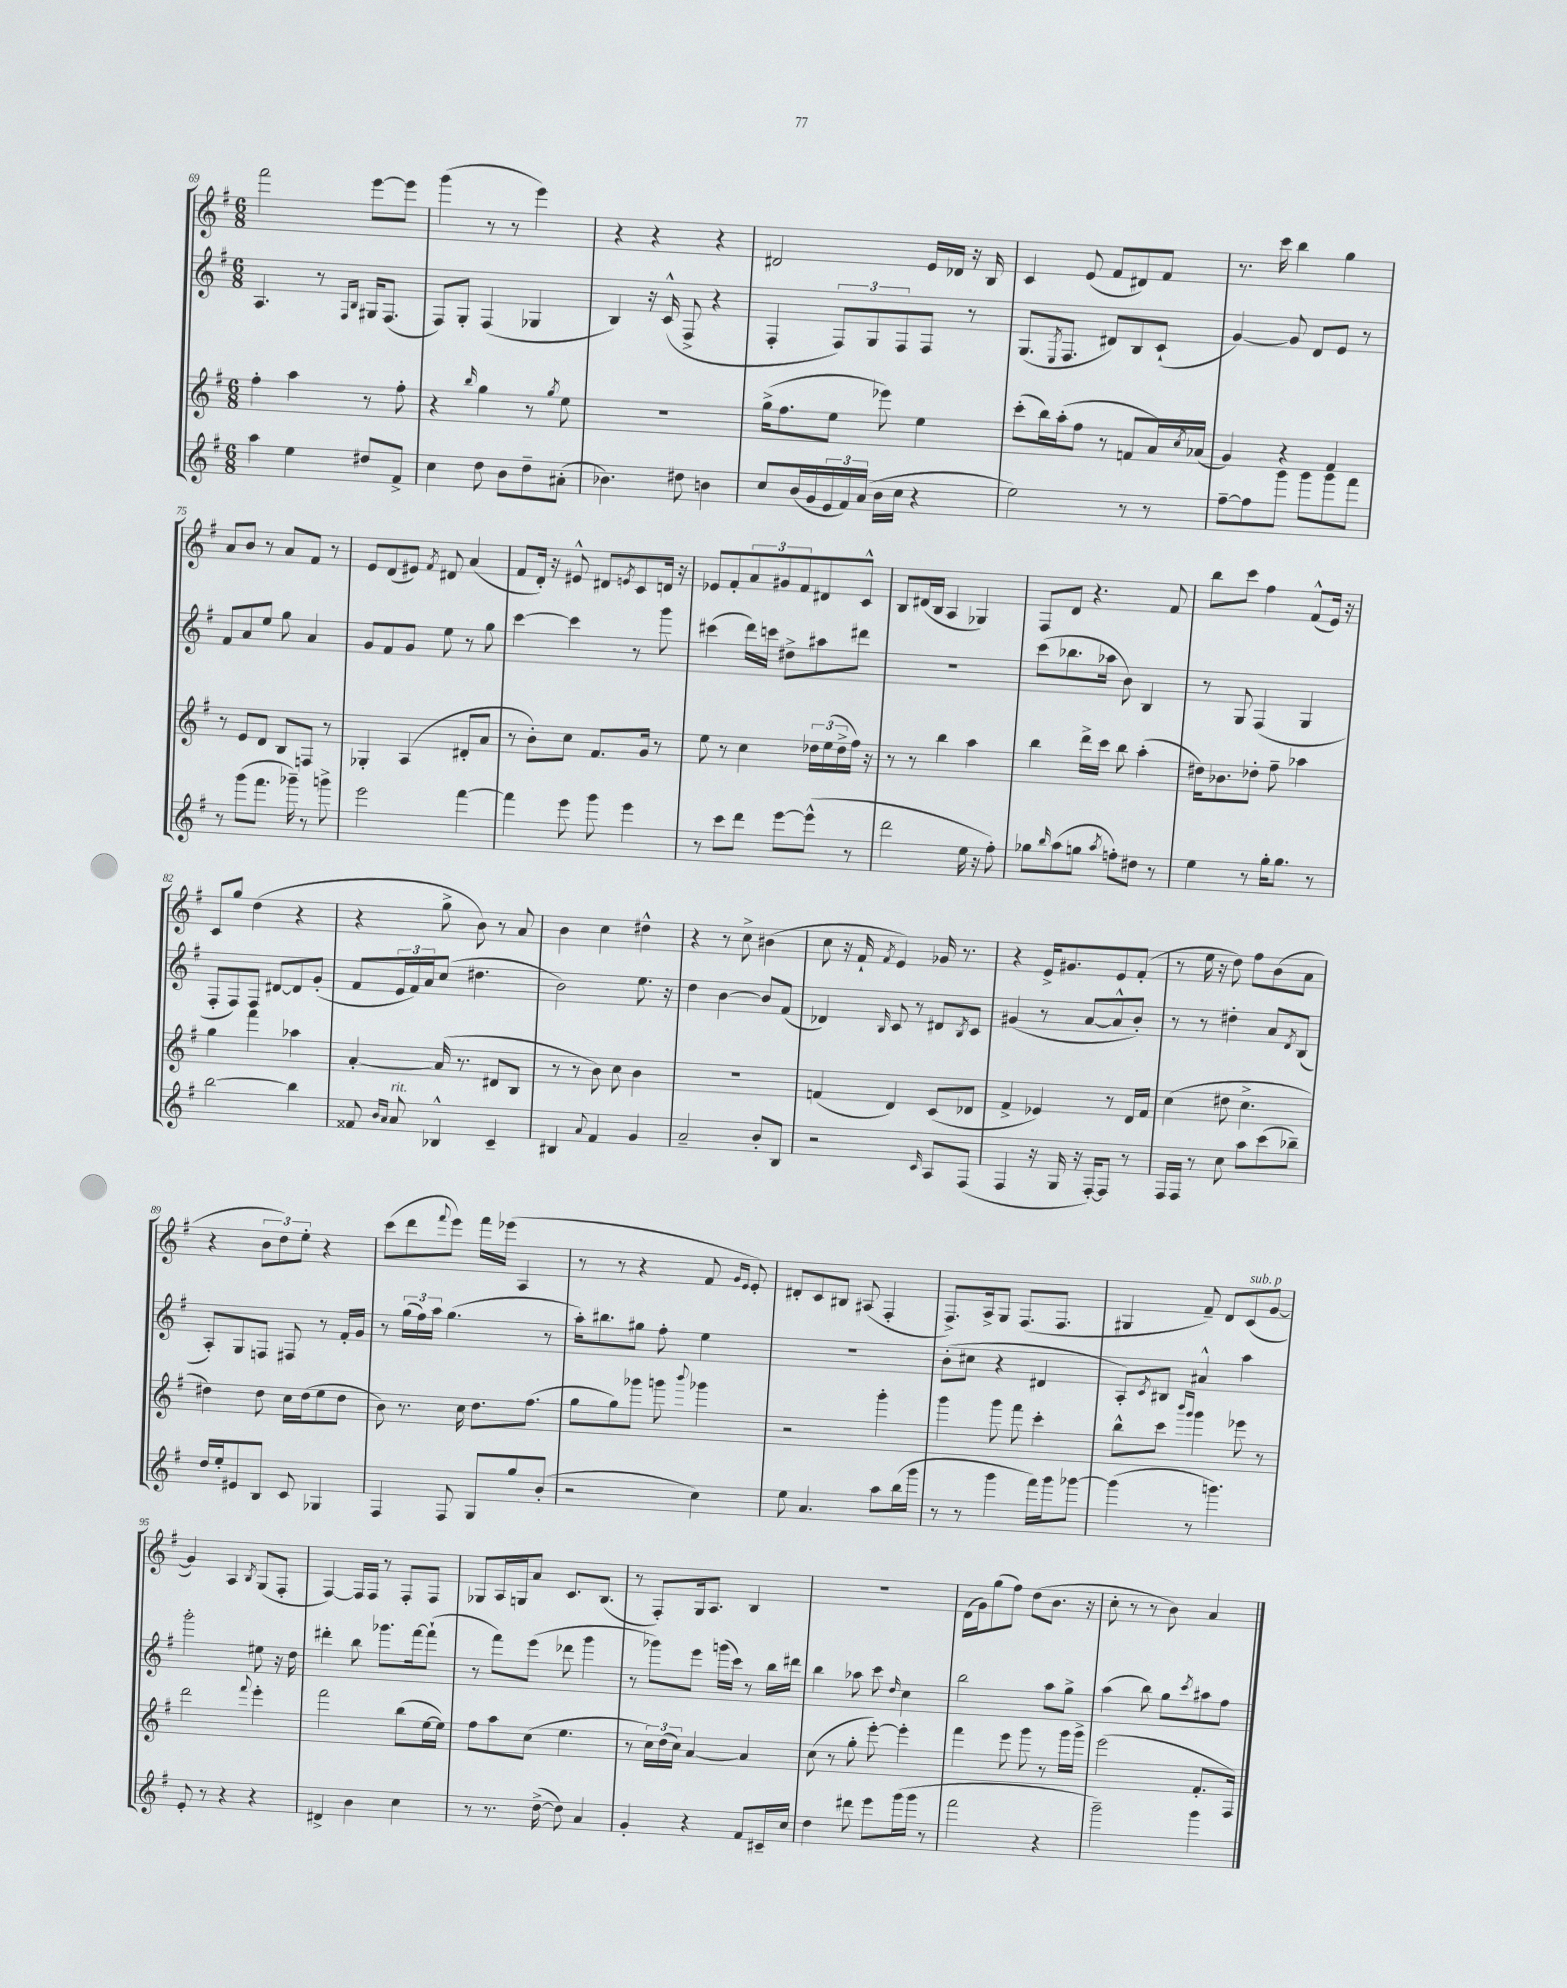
<<
\new StaffGroup <<
\new Staff = "s0" {
    \clef treble \key g \major \numericTimeSignature \time 6/8
    fis'''2 e'''8~ e'''8 |
    g'''4( r8 r8 e'''4) |
    r4 r4 r4 |
    dis'2 e'16 des'16 r16 b16 |
    c'4 e'8( fis'8 dis'8) fis'8 |
    r8. c'''16 b''4 g''4 |
    a'8 b'8 r8 a'8 fis'8 r8 |
    e'8 d'8( eis'8) \acciaccatura { fis'8 } dis'8 a'4( |
    fis'8 d'16-.) r16 eis'8-^ dis'8 \acciaccatura { e'8 } c'8 d'16 r16 |
    ees'8 fis'8-. \tuplet 3/2 { a'8 gis'8 fis'8 } dis'8 c'8-^ |
    b8 dis'16( b16 a4 ges4) |
    fis8 d'8 r4. fis'8 |
    b''8 c'''8 fis''4 fis'8-^( e'16) r16 |
    c'8 g''8 d''4( r4 |
    r4 g''8-> b'8) r8 a'8 |
    b'4 c''4 dis''4-^ |
    r4 r8 c''8-> bis'4( |
    c''8 r16 fis'16-! \acciaccatura { fis'8 } e'4) ges'16 r8. |
    r4 e'16-> gis'8. e'8 fis'8-.( |
    r8 e''16 r16 d''8) fis''8 b'8( a'8 |
    r4 \tuplet 3/2 { b'8 d''8) e''8-. } r4 |
    c'''8( d'''8 \appoggiatura { fis'''8 } e'''8) fis'''16 ees'''16( a4 |
    r8 r8 r4 fis'8 \grace { g'16 e'16 } e'8-.) |
    dis'8-. c'8 bis8 ais8( fis4-. |
    fis8.->) a16-> g8 fis8.( fis8. |
    gis4 fis'8--) d'8 c'8^\markup { \italic "sub. p" }( g'8~ |
    g'4) a4 \acciaccatura { b8 } g8( fis8-. |
    fis4~) fis16 fis16 r8 fis8-. fis8 |
    ges8 a16 g16 a'8 c'8. b8.( |
    r8 fis8-.) g16 a8. b4 |
    R2. |
    d'16( g'16) g''8( fis''8) d''8( b'8. r16 |
    c''8-. r8 r8 b'8) a'4 \bar "|." |
}
\new Staff = "s1" {
    \clef treble \key g \major \numericTimeSignature \time 6/8
    a4. r8 \grace { fis16 b16 } gis16 fis8.( |
    fis8) g8-. fis4( ges4 |
    b4) r16 c'16-^( fis8-> r4 |
    fis4-. \tuplet 3/2 { fis8) g8 fis8 } fis8 r8 |
    g8.( \acciaccatura { e8 } fis8. dis'8) b8 c'8-!( |
    g'4~) g'8 d'8 e'8 r8 |
    fis'8 a'8 e''8 g''8 a'4 |
    g'8 fis'8 g'8 e''8 r8 g''8 |
    c'''4~ c'''4 r8 g'''8 |
    cis'''4( d'''16) c'''16 dis''8-> ais''8 dis'''8 |
    R2. |
    c'''8( bes''8. aes''16 b'8) b4 |
    r8 g8 fis4( g4 |
    fis8-. fis8) fis8 dis'8~ dis'8 g'8-.( |
    fis'8 \tuplet 3/2 { e'16 fis'16) a'16 } c''8( dis''4. |
    b'2) e''8. r16 |
    d''4 b'4~ b'8 fis'8( |
    des'4) \grace { b16 } c'8 r8 dis'8 \acciaccatura { b8 } c'8 |
    gis'4( r8 a'8~ a'8-^ b'8-.) |
    r8 r8 dis''4-. a'8 \acciaccatura { d'8 } b8( |
    a8-.) g8 f8 fis8 r8 fis'16-. g'16 |
    r8 \tuplet 3/2 { g''16( fis''16) a''16 } g''4.( r8 |
    a''16-.) bis''8. gis''8 fis''8-. e''4 |
    R2. |
    b'8-.( cis''8 r4 dis'4 |
    a8-.) \acciaccatura { c'8 } bis8 ais'4-^ a''4 |
    g'''2-. eis''8 r16 d''16 |
    dis'''4-. b''8 ges'''8. fis'''16~ fis'''8-!( |
    r8 fis'''8) e'''8( des'''8 g'''4 |
    r8 ges'''8) e'''8 g'''16( c'''16) r8 b''16 dis'''16 |
    b''4 aes''8 c'''8 \grace { d''16 } c''4 |
    b''2 a''8 g''8-> |
    a''4( b''8) g''8 \acciaccatura { c'''8 } ais''8 fis''8 \bar "|." |
}
\new Staff = "s2" {
    \clef treble \key g \major \numericTimeSignature \time 6/8
    fis''4-. a''4 r8 fis''8-. |
    r4 \grace { b''16 } g''4 r8 \acciaccatura { g''8 } e''8 |
    R2. |
    g''16->( fis''8. e''8 ees'''8) e''4 |
    c'''8-.( b''16) a''16-.( fis''8 r8 f'8 a'16) \acciaccatura { c''8 } aes'16( |
    g'4) r4 fis'4 |
    r8 e'8 d'8 b8 f8 r8 |
    ges4-. a4( dis'8-. a'8 |
    r8 b'8-.) c''8 fis'8. g'16 r8 |
    e''8 r8 c''4 \tuplet 3/2 { des''16 e''16( des''16-> } fis''16) r16 |
    r8 r8 b''4 a''4 |
    b''4 d'''16-> c'''16 b''8 a''4-.( |
    dis''16) bes'8. des''8-. fis''8-- aes''4 |
    g''4 fis'''4 aes''4 |
    a'4~-. a'16( r8. dis'8 b8 |
    r8 r8 b'8) c''8 b'4 |
    R2. |
    f'4( d'4) c'8( des'8 |
    fis'4-> ees'4) r8 d'16 fis'16 |
    c''4( dis''8 c''4.-> |
    dis''4) dis''8 c''16 dis''16( e''8 dis''8 |
    b'8) r8. c''16 d''8. fis''8.( |
    g''8 g''8) ges'''8 g'''8 \appoggiatura { b'''8 } ges'''4 |
    r2 g'''4-. |
    g'''4 g'''8 fis'''8 c'''4-. |
    b''8-^ c'''8 \grace { b'''16 g'''16 } g'''4 ees'''8 r8 |
    d'''2 \appoggiatura { fis'''8 } e'''4-. |
    fis'''2 b''8( e''16~ e''16) |
    fis''8 a''8 c''8( e''4. |
    r8 \tuplet 3/2 { c''16) d''16( c''16) } a'4~ a'4 |
    c''8( r8 g''8-. e'''8~-.) e'''4-. |
    fis'''4 e'''8 g'''8 r8 g'''16 g'''16-> |
    e'''2( fis'8.-. fis16) \bar "|." |
}
\new Staff = "s3" {
    \clef treble \key g \major \numericTimeSignature \time 6/8
    a''4 e''4 dis''8 fis'8-> |
    c''4 d''8 b'8 d''8-- ais'8-.( |
    bes'4.) dis''8 b'4 |
    c''8 b'16( g'16 \tuplet 3/2 { e'16 fis'16) a'16( } b'16 c''16 r4 |
    e''2) r8 r8 |
    fis''8~-- fis''8 g'''8 g'''8 g'''8 fis'''8 |
    r8 g'''8( fis'''8. ges'''16--) r8 g'''8-> |
    e'''2 fis'''4~ |
    fis'''4 e'''8 g'''8 e'''4 |
    r8 c'''8 d'''8 e'''8~ e'''8-^( r8 |
    d'''2 e''16 r16 fis''8-.) |
    ges''8 \grace { b''16 } a''8( g''8 \acciaccatura { a''8 } f''8-.) dis''8 r8 |
    e''4 r8 g''16-. g''8. r8 |
    b''2~ b''4 |
    fisis'8 \grace { b'16 a'16 } a'8^\markup { \italic "rit." } bes4-^ c'4-- |
    bis4 \appoggiatura { a'8 } fis'4 g'4 |
    a'2-- b'8-. b8 |
    r2 \grace { c'16 } a8 fis8( |
    fis4 r16 g16 r16 fis16~-.) fis8 r8 |
    fis16 fis16 r8 c''8 a''8 c'''8( bes''8--) |
    d''16 e''16-. eis'8 b8 c'8 ges4 |
    fis4 fis8 g8 g''8 b'8-.( |
    r2 c''4) |
    e''8 a'4. a''8 b''16( g'''16 |
    r8 r8 g'''4 fis'''16) g'''16 ges'''8~ |
    ges'''4( r8 g'''4.) |
    e'8-. r8 r4 r4 |
    dis'4-> b'4 c''4 |
    r8 r8. d''16~->( d''8) a'4 |
    g'4-. r4 fis'8 cis'16-- c''16 |
    d''4 dis'''8 e'''8 g'''16( g'''16 r8 |
    fis'''2 r4 |
    g'''2--) g'''4 \bar "|." |
}
>>
>>
\layout { \context { \Score currentBarNumber = #69 } }
